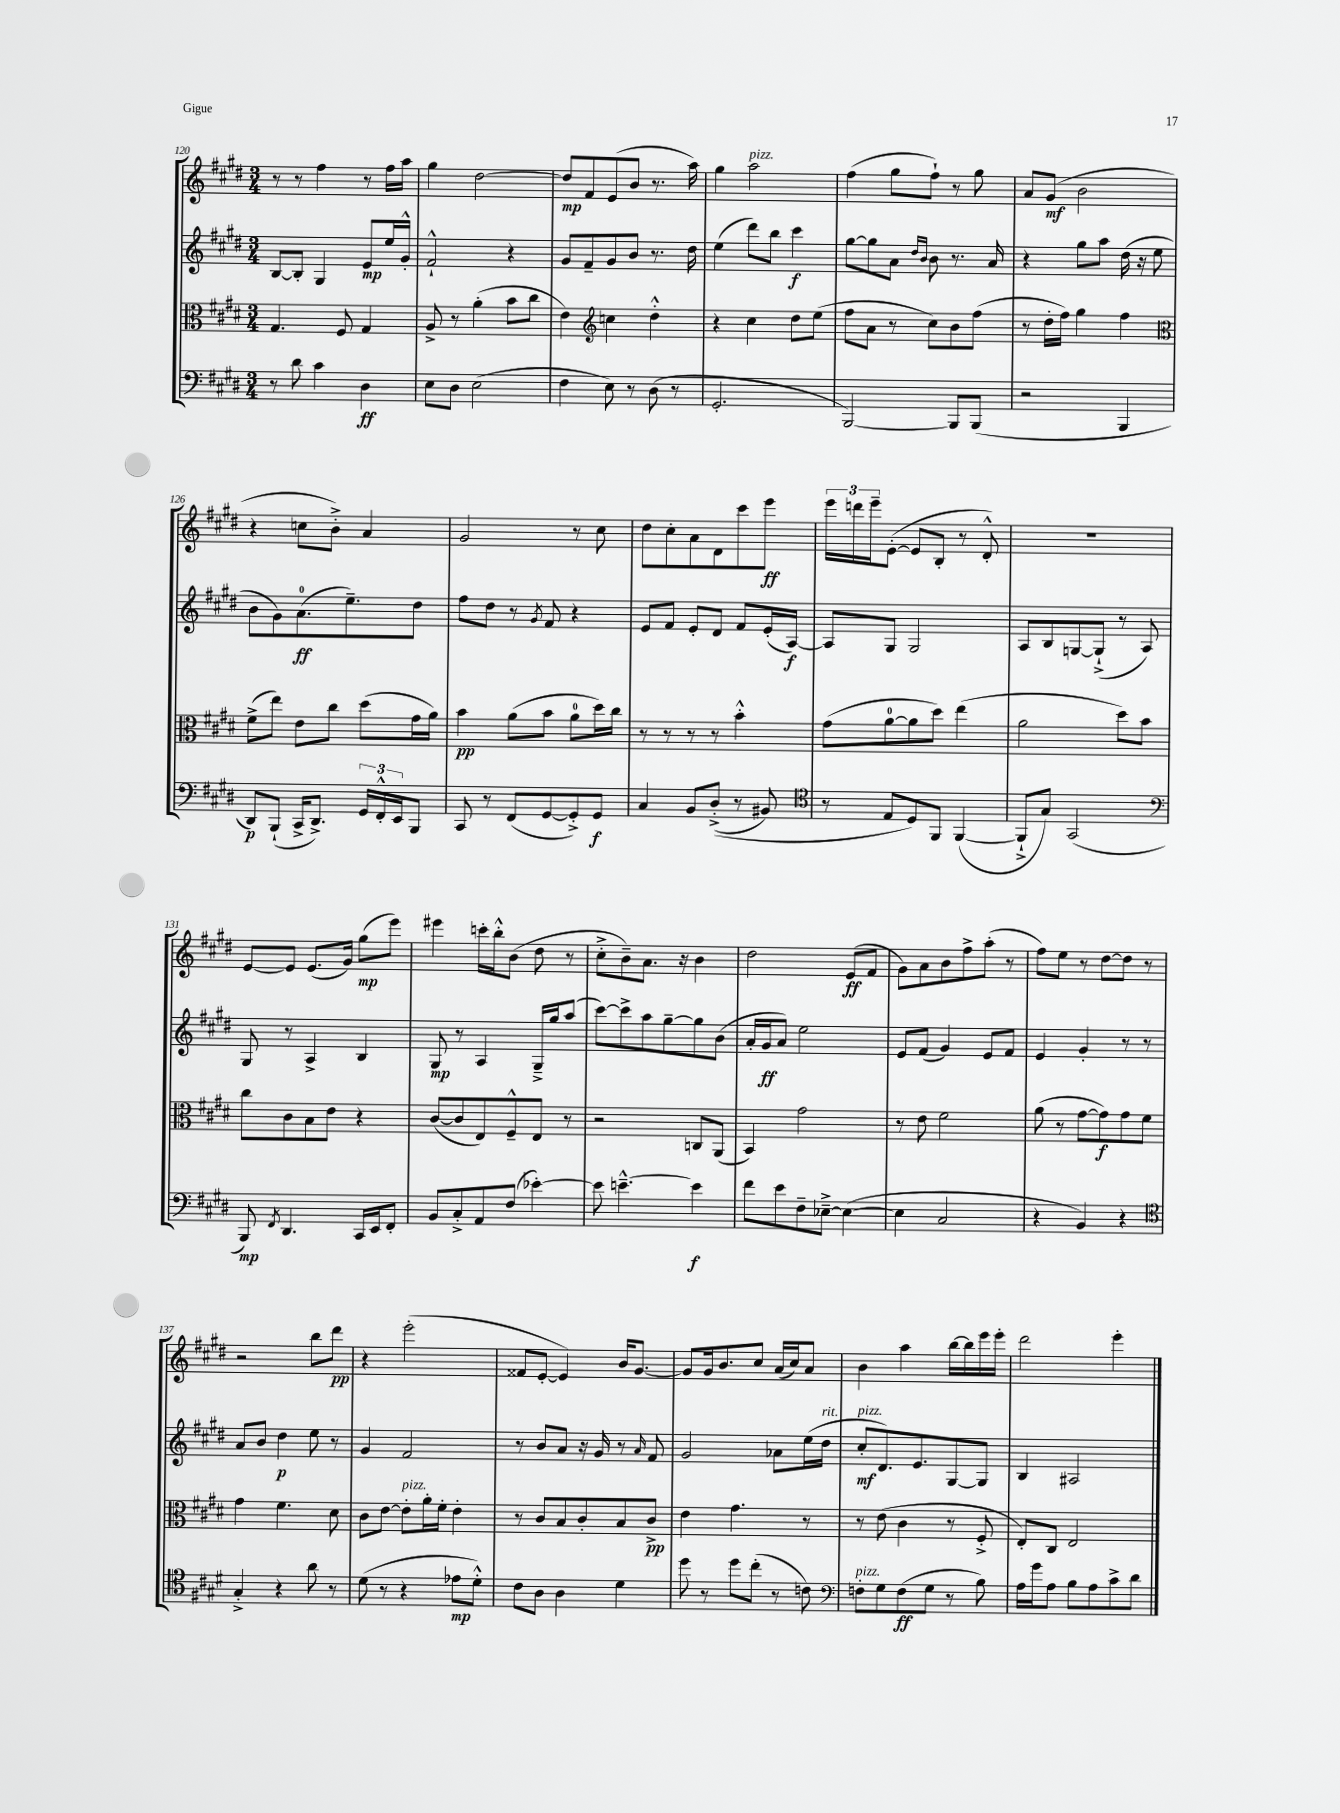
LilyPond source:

<<
\new StaffGroup <<
\new Staff = "s0" {
    \clef treble \key e \major \numericTimeSignature \time 3/4
    r8 r8 fis''4 r8 fis''16 a''16 |
    gis''4 dis''2~ |
    dis''8\mp fis'8 e'8( b'8 r8. a''16) |
    gis''4 a''2^\markup { \italic "pizz." } |
    fis''4( gis''8 fis''8-!) r8 gis''8 |
    a'8 gis'8\mf( b'2 |
    r4 c''8 b'8-.->) a'4 |
    gis'2 r8 cis''8 |
    dis''8 cis''8-. a'8 dis'8 cis'''8 e'''8\ff |
    \tuplet 3/2 { e'''16 d'''16 e'''16-- } e'8~-.( e'8 b8-. r8 dis'8-.-^) |
    R2. |
    e'8~ e'8 e'8.( gis'16) gis''8\mp( e'''8) |
    eis'''4 c'''16-. b''16-.-^ b'8( dis''8 r8 |
    cis''8-.-> b'8--) a'8. r16 b'4 |
    dis''2 e'8\ff( fis'8 |
    gis'8) a'8 b'8 fis''8-> a''8-.( r8 |
    fis''8) e''8 r8 dis''8~ dis''8 r8 |
    r2 b''8 dis'''8\pp |
    r4 e'''2-.( |
    fisis'8 e'8~-. e'4) b'16 gis'8.~ |
    gis'8 gis'16 b'8. cis''8 a'16( cis''16) a'8 |
    b'4 a''4 b''16~ b''16 e'''16 e'''16-. |
    dis'''2 e'''4-. \bar "|." |
}
\new Staff = "s1" {
    \clef treble \key e \major \numericTimeSignature \time 3/4
    b8~ b8-. gis4 e'8\mp e''16 gis'16-.-^ |
    fis'2-!-^ r4 |
    gis'8 fis'8-- gis'8 b'8 r8. dis''16 |
    e''4( dis'''8) b''8 cis'''4\f |
    gis''8~ gis''8 a'8 \grace { dis''16 b'16 } b'8 r8. a'16 |
    r4 gis''8 a''8 dis''16( r16 e''8 |
    b'8 gis'8) a'8.-0\ff( e''8.--) dis''8 |
    fis''8 dis''8 r8 \acciaccatura { gis'8 } fis'8 r4 |
    e'8 fis'8 e'8-. dis'8 fis'8 e'16-.( a16~\f) |
    a8 gis8 gis2 |
    a8 b8 g8~ g8-!->( r8 a8) |
    gis8 r8 a4-> b4 |
    gis8\mp r8 a4 gis16---> gis''16 a''8( |
    cis'''8~) cis'''8-> a''8 gis''8~-- gis''8 b'8( |
    a'16-. gis'16\ff a'8) e''2 |
    e'8 fis'8( gis'4) e'8 fis'8 |
    e'4 gis'4-. r8 r8 |
    a'8 b'8 dis''4\p e''8 r8 |
    gis'4 fis'2 |
    r8 b'8 a'8 r16 gis'16 r8 \grace { a'16 } fis'8 |
    gis'2 aes'8 e''16( dis''16^\markup { \italic "rit." } |
    cis''8-.\mf^\markup { \italic "pizz." } dis'8.) e'8. gis8~ gis8 |
    b4 ais2 \bar "|." |
}
\new Staff = "s2" {
    \clef alto \key e \major \numericTimeSignature \time 3/4
    gis4. fis8 gis4 |
    a8-> r8 a'4-.( b'8 cis''8 |
    e'4) \clef treble c''4 dis''4-.-^ |
    r4 cis''4 dis''8 e''8( |
    fis''8 a'8 r8 cis''8) b'8 fis''8( |
    r8 dis''16-. fis''16) gis''4 fis''4 |
    \clef alto fis'8->( e''8) e'8 cis''8 dis''8( gis'16 a'16) |
    b'4\pp a'8( b'8 a'8-0 dis''16) cis''16 |
    r8 r8 r8 r8 b'4-.-^ |
    gis'8( a'8-0~ a'8 dis''8) e''4( |
    a'2 dis''8) b'8 |
    cis''8 cis'8 b8 e'8 r4 |
    cis'8~( cis'8 e8) fis8---^ e8 r8 |
    r2 c8 a,8( |
    b,4) gis'2 |
    r8 e'8 fis'2 |
    a'8( r8 gis'8~ gis'8\f) gis'8 fis'8 |
    gis'4 fis'4. dis'8 |
    cis'8 e'8~ e'8-.^\markup { \italic "pizz." } a'16-. fis'16-. e'4-. |
    r8 cis'8 b8 cis'8-. b8 cis'8->\pp |
    e'4 gis'4. r8 |
    r8 e'8( cis'4 r8 fis8-.-> |
    e8-.) cis8 e2 \bar "|." |
}
\new Staff = "s3" {
    \clef bass \key e \major \numericTimeSignature \time 3/4
    r8 dis'8 cis'4 dis4\ff |
    e8 dis8 e2( |
    fis4 e8) r8 dis8( r8 |
    gis,2.-. |
    b,,2~) b,,8 b,,8( |
    r2 b,,4 |
    dis,8\p) b,,8-!( cis,16-> dis,8.->) \tuplet 3/2 { gis,16 fis,16-.-^ e,16 } b,,8 |
    cis,8 r8 fis,8( gis,8~ gis,8-.->) gis,8\f |
    cis4 b,8 dis8-.->(\( r8 bis,8) |
    \clef tenor r8 e8 dis8\) fis,8 fis,4~( |
    fis,8-!-> gis8) gis,2( |
    \clef bass b,,8\mp) \acciaccatura { fis,8 } dis,4. cis,16 e,16 fis,8-. |
    b,8 cis8-.-> a,8 fis8( ees'4~-.) |
    ees'8 e'4.~---^ e'4\f |
    fis'8 e'8 fis8-- ees8~---> ees4~( |
    ees4 cis2 |
    r4 b,4) r4 |
    \clef tenor gis4-.-> r4 a'8 r8 |
    dis'8( r8 r4 ees'8\mp dis'8-.-^) |
    cis'8 a8 a4 dis'4 |
    dis''8 r8 dis''8 cis''8-.( r8 c'8) |
    \clef bass f8-.^\markup { \italic "pizz." } gis8 f8\ff( gis8 r8 b8) |
    a16 gis'16 a8 b8 a8 cis'8-> dis'8 \bar "|." |
}
>>
>>
\layout { \context { \Score currentBarNumber = #120 } }
